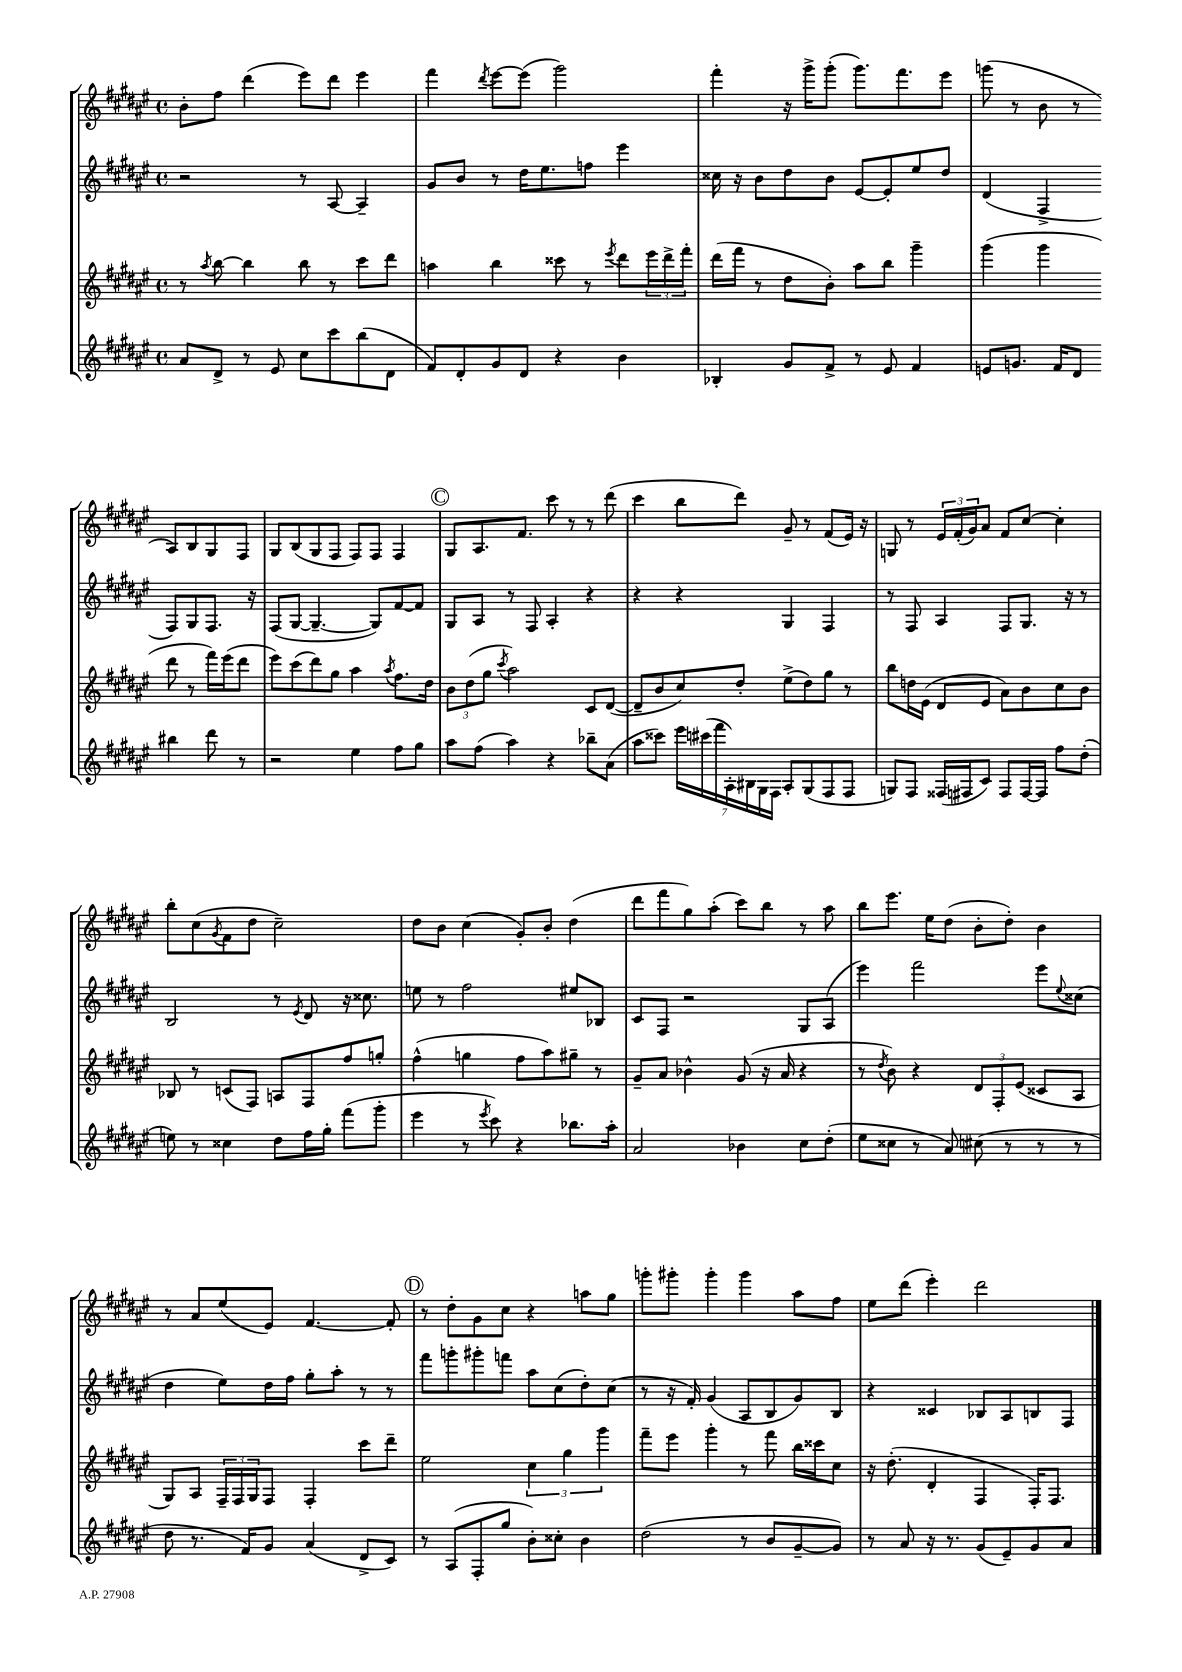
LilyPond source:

<<
\new StaffGroup <<
\new Staff = "s0" {
    \clef treble \key fis \major \defaultTimeSignature \time 4/4
    b'8-. fis''8 dis'''4( eis'''8) dis'''8 eis'''4 |
    fis'''4 \acciaccatura { dis'''8 } eis'''8~ eis'''8( gis'''2) |
    fis'''4-. r16 gis'''16-> gis'''8-.( gis'''8.) fis'''8. eis'''8 |
    g'''8( r8 b'8 r8 ais8) b8 gis8 fis8 |
    gis8 b8( gis8 fis8 fis8) fis8 fis4 |
    \mark \markup { \circle "C" } gis8 ais8. fis'8. cis'''8 r8 r8 dis'''8( |
    cis'''4 b''8 dis'''8) gis'8-- r8 fis'8( eis'16) r16 |
    g8 r8 \tuplet 3/2 { eis'16 fis'16-.( gis'16) } ais'8 fis'8 cis''8~ cis''4-. |
    b''8-. cis''8( \acciaccatura { gis'8 } fis'8 dis''8 cis''2--) |
    dis''8 b'8 cis''4( gis'8-.) b'8-. dis''4( |
    dis'''8 fis'''8 gis''8) ais''8-.( cis'''8) b''8 r8 ais''8 |
    b''8 eis'''8. eis''16 dis''8( b'8-. dis''8-.) b'4 |
    r8 ais'8 eis''8( eis'8) fis'4.~ fis'8-. |
    \mark \markup { \circle "D" } r8 dis''8-. gis'8 cis''8 r4 a''8 gis''8 |
    g'''8-. gis'''8-. gis'''4-. gis'''4 ais''8 fis''8 |
    eis''8 dis'''8( eis'''4-.) dis'''2 \bar "|." |
}
\new Staff = "s1" {
    \clef treble \key fis \major \defaultTimeSignature \time 4/4
    r2 r8 ais8~ ais4-- |
    gis'8 b'8 r8 dis''16 eis''8. f''8 eis'''4 |
    cisis''16 r16 b'8 dis''8 b'8 eis'8~ eis'8-. eis''8 dis''8 |
    dis'4( fis4-> fis8) gis8 fis8. r16 |
    fis8( gis8~ gis4.~-- gis8) fis'8~ fis'8 |
    \mark \markup { \circle "C" } gis8 ais8 r8 fis8 ais4-. r4 |
    r4 r4 gis4 fis4 |
    r8 fis8 ais4 fis8 gis8. r16 r8 |
    b2 r8 \acciaccatura { eis'8 } dis'8 r16 cisis''8. |
    e''8 r8 fis''2 eis''8 bes8 |
    cis'8 fis8 r2 gis8 ais8( |
    eis'''4) fis'''2 eis'''8 \appoggiatura { eis''8 } cisis''8( |
    dis''4 eis''8) dis''16 fis''16 gis''8-. ais''8-. r8 r8 |
    \mark \markup { \circle "D" } fis'''8 g'''8-. gis'''8-. f'''8 ais''8 cis''8( dis''8-.) cis''8( |
    r8 r16 fis'16-.) gis'4( ais8 b8 gis'8) b8 |
    r4 cisis'4 bes8 ais8 b8 fis8 \bar "|." |
}
\new Staff = "s2" {
    \clef treble \key fis \major \defaultTimeSignature \time 4/4
    r8 \acciaccatura { ais''8 } b''8~ b''4 b''8 r8 cis'''8 dis'''8 |
    a''4 b''4 cisis'''8 r8 \acciaccatura { eis'''8 } dis'''8 \tuplet 3/2 { eis'''16 dis'''16-> fis'''16-. } |
    dis'''16( fis'''16 r8 dis''8 b'8-.) ais''8 b''8 gis'''4-- |
    gis'''4( gis'''4 dis'''8 r8 fis'''16) eis'''16( dis'''8 |
    eis'''8) cis'''8( dis'''8) gis''8 ais''4 \acciaccatura { ais''8 } fis''8. dis''16 |
    \mark \markup { \circle "C" } \tuplet 3/2 { b'8 dis''8( gis''8 } \acciaccatura { cis'''8 } ais''2) cis'8 dis'8~( |
    dis'8-- b'8 cis''8) dis''8-. eis''8->( dis''8) gis''8 r8 |
    b''8 d''16 eis'16( dis'8 eis'8 ais'8) b'8 cis''8 b'8 |
    bes8 r8 c'8( fis8) a8 fis8 fis''8 g''8-. |
    fis''4-^( g''4 fis''8 ais''8) gis''8-- r8 |
    gis'8-- ais'8 bes'4-^ gis'8( r16 ais'16 r4 |
    r8 \acciaccatura { dis''8 } b'8) r4 \tuplet 3/2 { dis'8 fis8-. eis'8( } cisis'8 ais8 |
    gis8) ais8 \tuplet 3/2 { fis16-- fis16 gis16 } fis8 fis4-. cis'''8 dis'''8-- |
    \mark \markup { \circle "D" } eis''2 \tuplet 3/2 { cis''4 gis''4 gis'''4 } |
    fis'''8-- eis'''8 gis'''4-. r8 fis'''8 b''16 cisis'''16 cis''8 |
    r16 dis''8.-.( dis'4-. fis4 fis16-.) fis8. \bar "|." |
}
\new Staff = "s3" {
    \clef treble \key fis \major \defaultTimeSignature \time 4/4
    ais'8 dis'8-> r8 eis'8 cis''8 cis'''8 b''8( dis'8 |
    fis'8) dis'8-. gis'8 dis'8 r4 b'4 |
    bes4-. gis'8 fis'8-> r8 eis'8 fis'4 |
    e'8 g'8. fis'16 dis'8 bis''4 dis'''8 r8 |
    r2 eis''4 fis''8 gis''8 |
    \mark \markup { \circle "C" } ais''8 fis''8( ais''4) r4 bes''8-- ais'8( |
    ais''8 cisis'''8) \tuplet 7/4 { eis'''16 cis'''16( fis'''16 ais16-.) bis16 gis16 fis16 } ais8-. gis8( fis8 fis8 |
    g8) fis8 fisis16( fis16 cis'8) fis8 fis16~ fis16 fis''8 dis''8-.( |
    e''8) r8 cisis''4 dis''8 fis''16 gis''16-. fis'''8( gis'''8-. |
    eis'''4 r8 \acciaccatura { eis'''8 } cis'''8) r4 bes''8. ais''16-. |
    ais'2 bes'4 cis''8 dis''8-.( |
    eis''8 cisis''8 r8 ais'8) cis''8( r8 r8 r8 |
    dis''8 r8. fis'16) gis'8 ais'4( dis'8-> cis'8) |
    \mark \markup { \circle "D" } r8 ais8( fis8-. gis''8 b'8-.) cisis''8-. b'4 |
    dis''2( r8 b'8 gis'8~-- gis'8) |
    r8 ais'8 r16 r8. gis'8( eis'8--) gis'8 ais'8 \bar "|." |
}
>>
>>
\layout { \context { \Score \remove "Bar_number_engraver" } }
